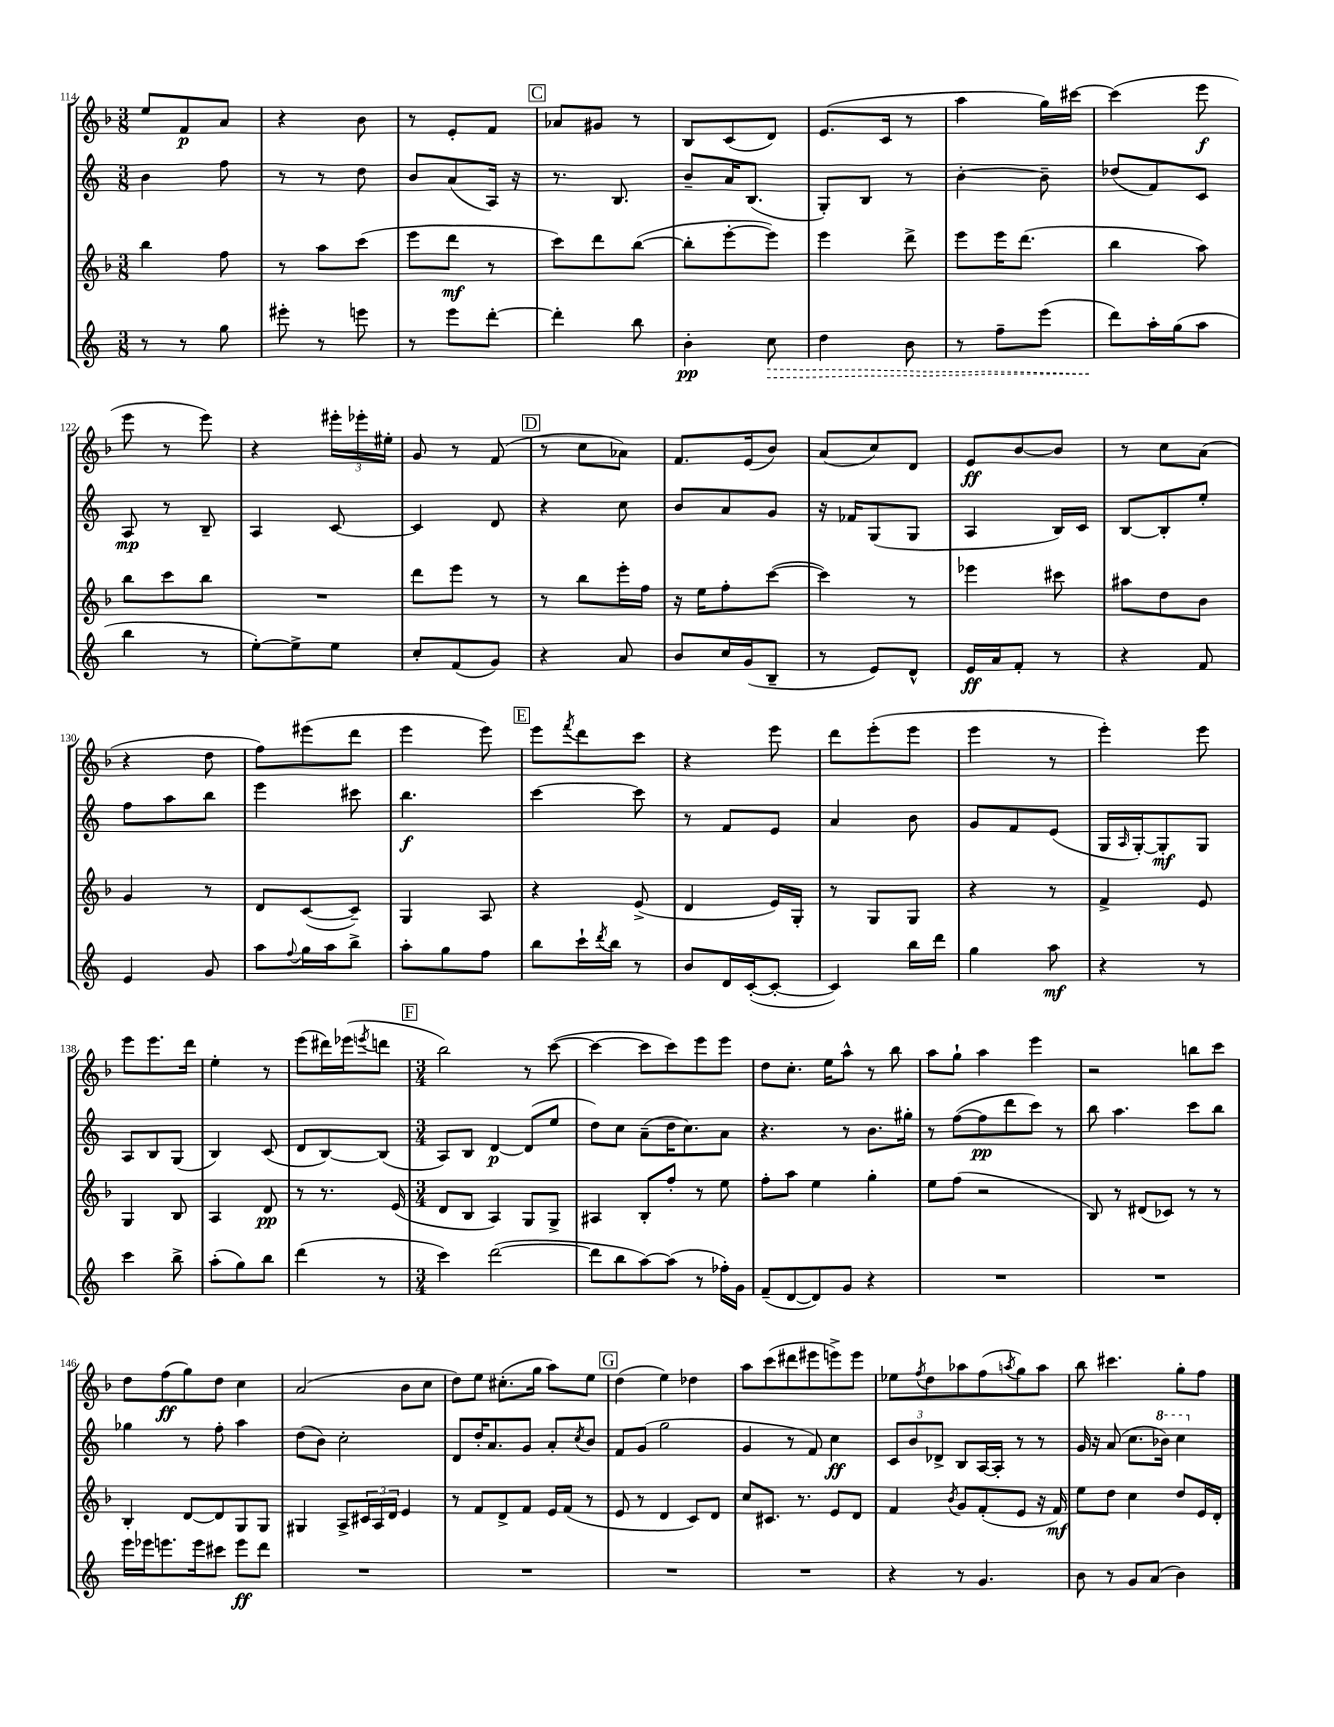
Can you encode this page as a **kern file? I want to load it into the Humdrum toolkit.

**kern	**kern	**kern	**kern
*staff4	*staff3	*staff2	*staff1
*clefG2	*clefG2	*clefG2	*clefG2
*k[]	*k[b-]	*k[]	*k[b-]
*M3/8	*M3/8	*M3/8	*M3/8
8r	4bb-	4b	8ee
8r	.	.	8f
8gg	8ff	8ff	8a
=	=	=	=
8eee#'	8r	8r	4r
8r	8aa	8r	.
8eee	(8ccc	8dd	8b-
=	=	=	=
8r	8eee	8b	8r
8eee	8ddd	(8a	8e'
[8ddd'	8r	16A)	8f
.	.	16r	.
=	=	=	=
4ddd']	8ccc)	8.r	8a-
.	8ddd	.	8g#
.	.	8.B	.
8bb	([8bb-	.	8r
=	=	=	=
4b'	8bb-']	8b~	8B-
.	[8eee'	16a	(8c
.	.	(8.B	.
8cc	8eee])	.	8d)
=	=	=	=
4dd	4eee	8G')	(8.e
.	.	8B	.
.	.	.	16c
8b	8ddd^	8r	8r
=	=	=	=
8r	8eee	[4b'	4aa
8ff~	16eee	.	.
.	(8.ddd	.	.
(8eee	.	8b~]	16gg)
.	.	.	[16ccc#
=	=	=	=
8ddd)	4bb-	(8dd-	(4ccc#]
16aa'	.	8f)	.
(16gg	.	.	.
8aa	8aa)	8c	8eee
=	=	=	=
4bb	8bb-	8A	8eee
.	8ccc	8r	8r
8r	8bb-	8B~	8eee)
=	=	=	=
[8ee')	4.r	4A	4r
8ee^]	.	.	.
8ee	.	[8c	24eee#'
.	.	.	24eee-'
.	.	.	24ee#'
=	=	=	=
8cc'	8ddd	4c]	8g
(8f	8eee	.	8r
8g)	8r	8d	(8f
=	=	=	=
4r	8r	4r	8r
.	8bb-	.	8cc
8a	16eee'	8cc	8a-)
.	16ff	.	.
=	=	=	=
8b	16r	8b	8.f
.	16ee	.	.
16cc	8ff'	8a	.
(16g	.	.	(16e
8B~	([8ccc	8g	8b-)
=	=	=	=
8r	4ccc])	16r	(8a
.	.	16f-	.
8e)	.	(8G	8cc)
8d^^	8r	8G	8d
=	=	=	=
16e	4eee-	4A	8e
16a	.	.	.
8f'	.	.	[8b-
8r	8ccc#	16B)	8b-]
.	.	16c	.
=	=	=	=
4r	8aa#	[8B	8r
.	8dd	8B']	8cc
8f	8b-	8ee'	(8a
=	=	=	=
4e	4g	8ff	4r
.	.	8aa	.
8g	8r	8bb	8dd
=	=	=	=
8aa	8d	4eee	8ff)
8qqff	.	.	.
16gg	([8c	.	(8eee#
16aa	.	.	.
8bb^	8c~])	8ccc#	8ddd
=	=	=	=
8aa'	4G	4.bb	4eee
8gg	.	.	.
8ff	8A	.	8eee)
=	=	=	=
8bb	4r	[4ccc	8eee
.	.	.	8qfff
16ccc`	.	.	8ddd
8qddd	.	.	.
16bb	.	.	.
8r	(8e^	8ccc]	8ccc
=	=	=	=
8b	4d	8r	4r
16d	.	8f	.
([16c'	.	.	.
8c'_	16e)	8e	8eee
.	16G'	.	.
=	=	=	=
4c])	8r	4a	8ddd
.	8G	.	(8eee'
16bb	8G	8b	8eee
16ddd	.	.	.
=	=	=	=
4gg	4r	8g	4eee
.	.	8f	.
8aa	8r	(8e	8r
=	=	=	=
4r	4f^	16G	4eee')
.	.	16qqA	.
.	.	[16G')	.
.	.	8G']	.
8r	8e	8G	8eee
=	=	=	=
4ccc	4G	8A	8eee
.	.	8B	8.eee
8bb^	8B-	(8G	.
.	.	.	16ddd
=	=	=	=
(8aa'	4A	4B)	4ee'
8gg)	.	.	.
8bb	8d	(8c	8r
=	=	=	=
(4ddd	8r	8d	(8eee
.	8.r	[8B)	16ddd#)
.	.	.	(16eee-
.	.	.	8qeee
8r	.	(8B]	8ddd
.	(16e	.	.
=	=	=	=
*M3/4	*M3/4	*M3/4	*M3/4
4ccc)	8d	8A)	2bb-)
.	8B-	8B	.
([2ddd	4A)	[4d	.
.	8G	(8d]	8r
.	8G^	8ee	([8ccc
=	=	=	=
8ddd]	4A#	8dd)	4ccc_
8bb	.	8cc	.
[8aa)	8B-'	(8a~	8ccc]
(8aa]	8ff'	16dd	8ccc)
.	.	8.cc)	.
8r	8r	.	8eee
16ff-')	8ee	8a	8eee
16g	.	.	.
=	=	=	=
(8f~	8ff'	4.r	8dd
[8d	8aa	.	8.cc'
8d])	4ee	.	.
.	.	.	16ee
8g	.	8r	8aa^^
4r	4gg'	8.b	8r
.	.	.	8bb-
.	.	16gg#'	.
=	=	=	=
2.r	8ee	8r	8aa
.	(8ff	([8ff	8gg`
.	2r	8ff]	4aa
.	.	8ddd	.
.	.	8ccc)	4eee
.	.	8r	.
=	=	=	=
2.r	8B-)	8bb	2r
.	8r	4.aa	.
.	(8d#	.	.
.	8c-)	.	.
.	8r	8ccc	8bb
.	8r	8bb	8ccc
=	=	=	=
16eee	4B-'	4gg-	8dd
16eee-	.	.	.
8.eee	.	.	(8ff
.	[8d	8r	8gg)
16eee	.	.	.
8ccc#	8d]	8ff'	8dd
8eee	8G	4aa	4cc
8ddd	8G	.	.
=	=	=	=
2.r	4G#	(8dd	(2a
.	.	8b)	.
.	8A^	2cc'	.
.	24c#	.	.
.	24A	.	.
.	24d	.	.
.	4e	.	8b-
.	.	.	8cc
=	=	=	=
2.r	8r	8d	8dd)
.	8f	16dd'	8ee
.	.	8.a	.
.	8d^	.	(8.cc#'
.	8f	8g	.
.	.	.	16gg
.	16e	8a'	8aa)
.	(16f	.	.
.	.	8qcc	.
.	8r	8b	8ee
=	=	=	=
2.r	8e	8f	(4dd
.	8r	(8g	.
.	4d	2gg	4ee)
.	8c)	.	4dd-
.	8d	.	.
=	=	=	=
2.r	8cc	4g	8aa
.	8.c#	.	(8ccc
.	.	8r	8ddd#
.	8.r	.	.
.	.	8f)	8eee#
.	8e	4cc	8eee^)
.	8d	.	8eee
=	=	=	=
4r	4f	12c	8ee-
.	.	12b	.
.	.	.	8qff
.	.	.	8dd
.	.	12d-^	.
.	8qb-	.	.
8r	8g	8B	8aa-
4.g	(8f'	[16A	(8ff
.	.	16A']	.
.	.	.	8qaa
.	8e	8r	8gg)
.	16r	8r	8aa
.	16f)	.	.
=	=	=	=
8b	8ee	16g	8bb-
.	.	16r	.
8r	8dd	(8a	4.ccc#
8g	4cc	8.cc	.
(8a	.	.	.
.	.	16bb-)	.
4b)	8dd	4ccc	8gg'
.	16e	.	8ff
.	16d'	.	.
==	==	==	==
*-	*-	*-	*-
